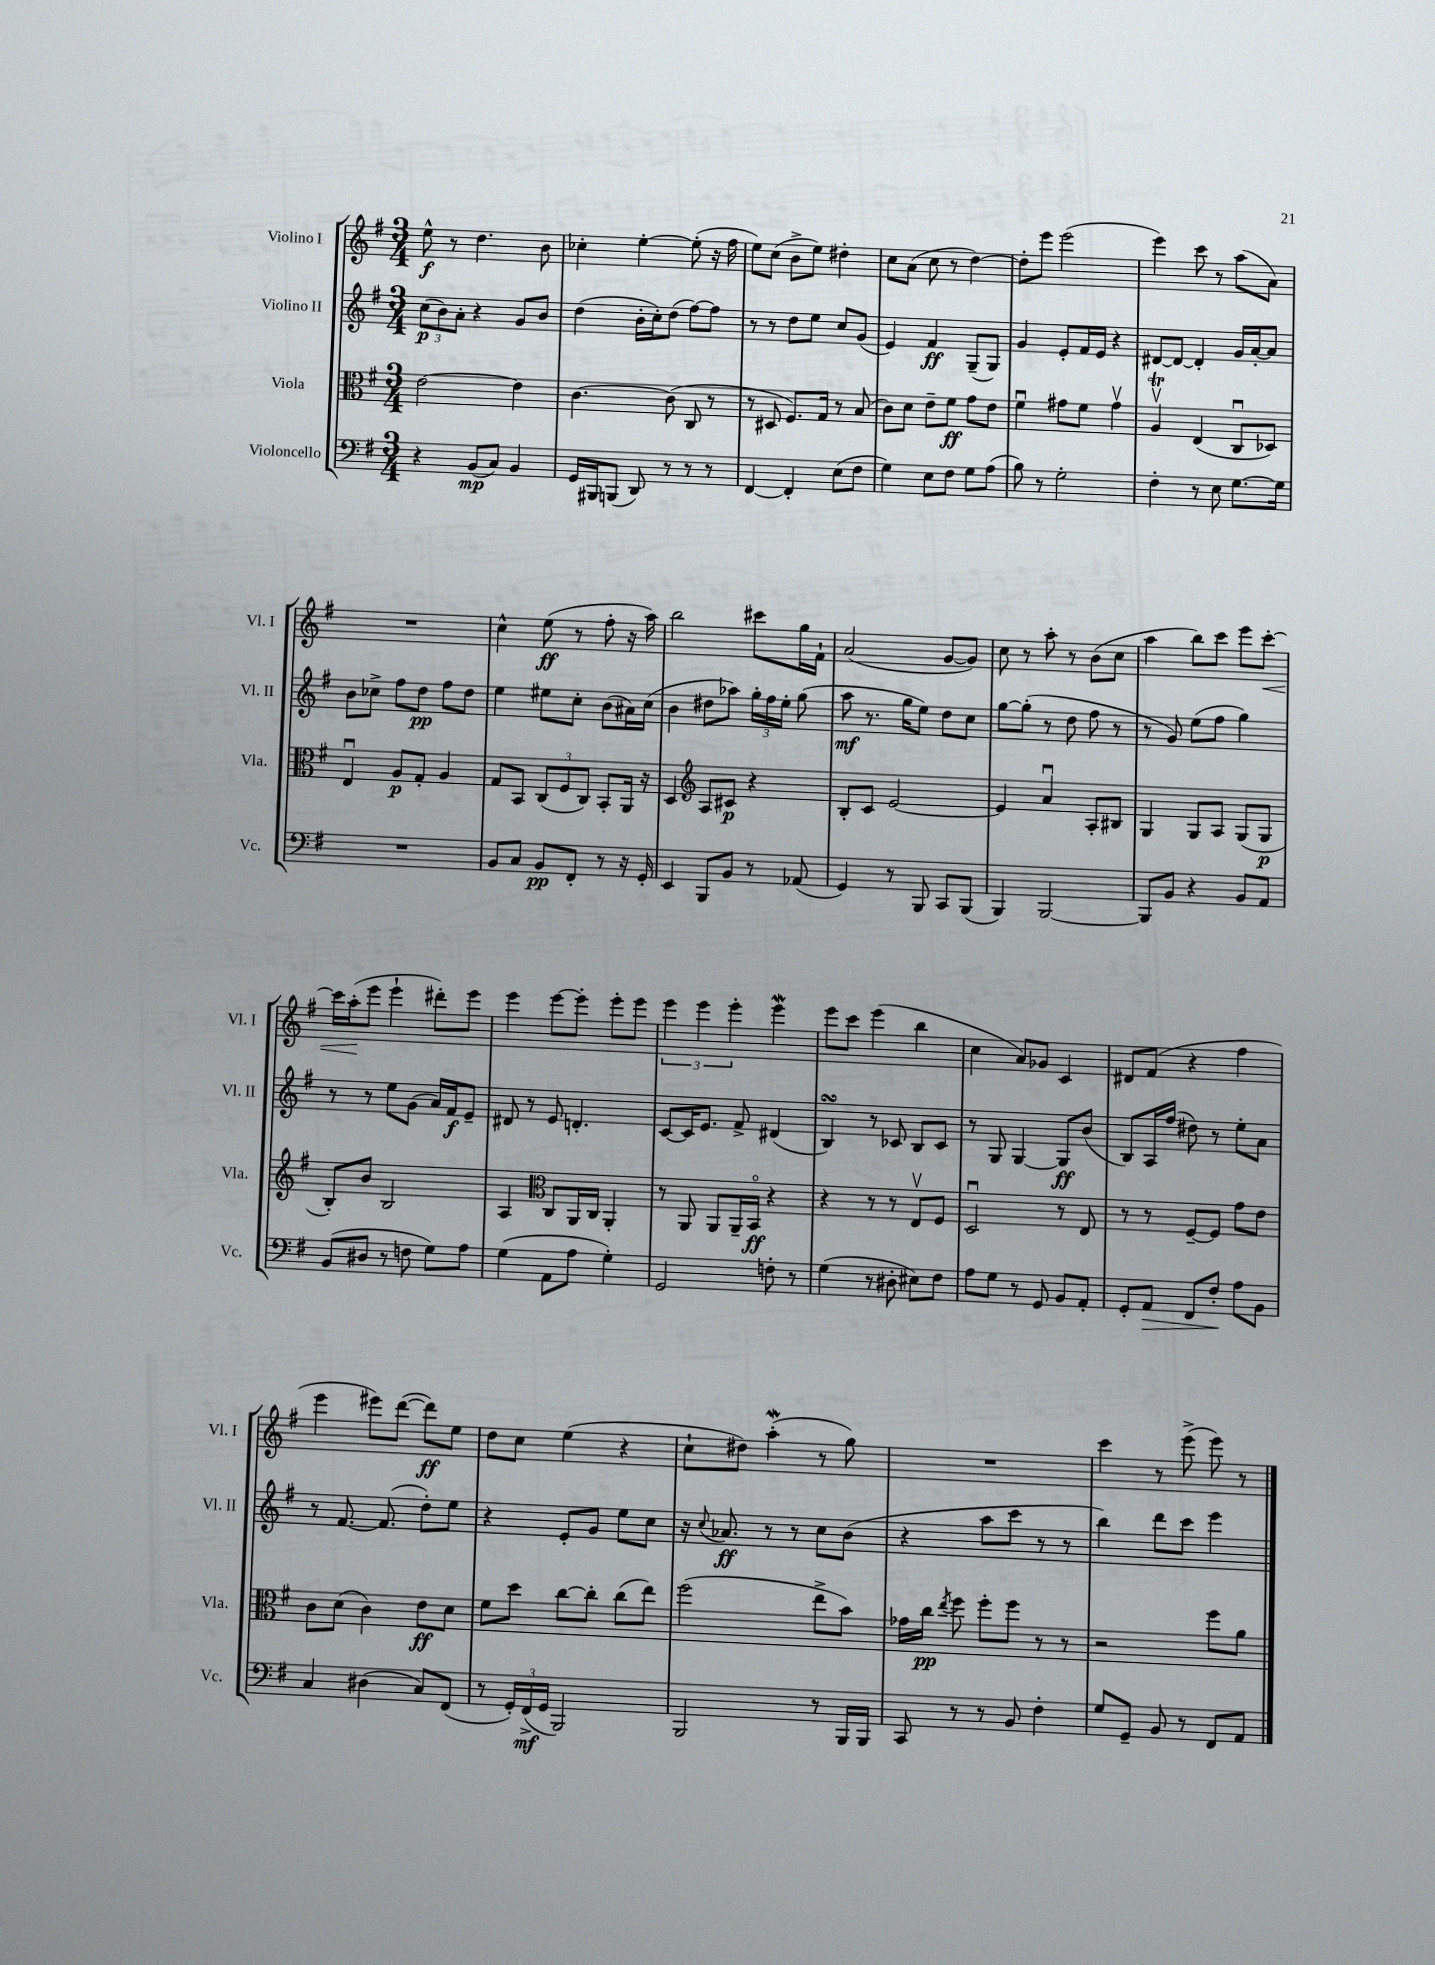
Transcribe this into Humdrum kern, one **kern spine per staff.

**kern	**dynam	**kern	**dynam	**kern	**dynam	**kern	**dynam
*part4	*part4	*part3	*part3	*part2	*part2	*part1	*part1
*staff4	*staff4	*staff3	*staff3	*staff2	*staff2	*staff1	*staff1
*I"Violoncello	*	*I"Viola	*	*I"Violino II	*	*I"Violino I	*
*I'Vc.	*	*I'Vla.	*	*I'Vl. II	*	*I'Vl. I	*
*clefF4	*	*clefC3	*	*clefG2	*	*clefG2	*
*k[f#]	*	*k[f#]	*	*k[f#]	*	*k[f#]	*
*M3/4	*	*M3/4	*	*M3/4	*	*M3/4	*
=1	=1	=1	=1	=1	=1	=1	=1
4r	.	[2e\	.	(12cc\L	p	8ee^^\	f
.	.	.	.	12b\)	.	.	.
.	.	.	.	.	.	8r	.
.	.	.	.	12a'\J	.	.	.
(8BB/L	mp	.	.	4r	.	4.dd\	.
8C/J)	.	.	.	.	.	.	.
4BB/	.	4e\]	.	8g/L	.	.	.
.	.	.	.	8b/J	.	8b\	.
=2	=2	=2	=2	=2	=2	=2	=2
16GG/LL	.	[4.c\	.	(4dd\	.	4cc-X'\	.
16BBB#X/J	.	.	.	.	.	.	.
(8BBBn/J	.	.	.	.	.	.	.
8DD/)	.	.	.	16b'\LL	.	[4ee'\	.
.	.	.	.	16cc'\J)	.	.	.
8r	.	(8c\]	.	(8dd\J	.	.	.
8r	.	8C/	.	[8ff#\L)	.	(8ee'\]	.
8r	.	8r	.	8ff#\J]	.	16r	.
.	.	.	.	.	.	16ff#\	.
=3	=3	=3	=3	=3	=3	=3	=3
[4FF#/	.	8r	.	8r	.	8ee\L)	.
.	.	8D#X/	.	8r	.	(8cc\J	.
4FF#'/]	.	8.F#/L)	.	8dd\L	.	8b^\L	.
.	.	.	.	8ee\J	.	8ee\J)	.
.	.	16G/Jk	.	.	.	.	.
(8E\L	.	8r	.	8cc/L	.	4dd#X'\	.
8F#\J	.	(8B/	.	(8g/J	.	.	.
=4	=4	=4	=4	=4	=4	=4	=4
4G\)	.	8c\L)	.	4e/)	.	8cc\L	.
.	.	8d\J	.	.	.	(8a\J	.
8E\L	.	8e~\L	.	4f#/	ff	8cc\	.
8F#\J	.	8f#\J	ff	.	.	8r	.
8G\L	.	8g\L	.	(8G~/L	.	[4dd\)	.
(8A\J	.	8e\J	.	8G/J)	.	.	.
=5	=5	=5	=5	=5	=5	=5	=5
8B\)	.	4f#u\	.	4g/	.	8dd'\L]	.
8r	.	.	.	.	.	8eee\J	.
2G'\	.	8g#X\L	.	8e'/L	.	(2eee\	.
.	.	8f#\J	.	16f#/L	.	.	.
.	.	.	.	16e/JJ	.	.	.
.	.	4g#v\	.	4r	.	.	.
=6	=6	=6	=6	=6	=6	=6	=6
4F#'\	.	4ATv/	.	[8d#X/L	.	4eee\)	.
.	.	.	.	8d#/J_	.	.	.
8r	.	(4E/	.	4d#'/]	.	8ccc\	.
8E\	.	.	.	.	.	8r	.
[8.G\L	.	8Cu/L	.	16g/LL	.	(8aa\L	.
.	.	.	.	[16a'/J	.	.	.
.	.	8D-X/J)	.	8a/J]	.	8a\J)	.
16G\Jk]	.	.	.	.	.	.	.
!!LO:LB:g=z
=7	=7	=7	=7	=7	=7	=7	=7
2.r	.	4Eu/	.	8b\L	.	2.r	.
.	.	.	.	8cc-X^\J	.	.	.
.	.	8A/L	p	8ff#\L	.	.	.
.	.	8G'/J	.	8dd\J	pp	.	.
.	.	4A/	.	8ff#\L	.	.	.
.	.	.	.	8dd\J	.	.	.
=8	=8	=8	=8	=8	=8	=8	=8
8BB/L	.	8G/L	.	4ee\	.	4cc^^\	.
8C/J	.	8BB/J	.	.	.	.	.
8BB/L	pp	(12C/L	.	8ee#X\L	.	(8ee\	ff
.	.	12F#/	.	.	.	.	.
8FF#'/J	.	.	.	8cc'\J	.	8r	.
.	.	12C/J)	.	.	.	.	.
8r	.	8BB'/L	.	(8b\L	.	8ff#'\	.
16r	.	16AA/Jk	.	16a#X\L)	.	16r	.
16GG'/	.	16r	.	(16cc\JJ	.	16aa\)	.
=9	=9	=9	=9	=9	=9	=9	=9
4EE/	.	4D/	.	4b\	.	2bb\	.
*	*	*clefG2	*	*	*	*	*
8BBB/L	.	8A/L	.	8dd#X\L	.	.	.
8BB/J	.	8c#X/J	p	8aa-X\J)	.	.	.
8r	.	4r	.	24gg'\LL	.	8ccc#X\L	.
.	.	.	.	24ff#\	.	.	.
.	.	.	.	24ee'\JJ	.	.	.
(8AA-X/	.	.	.	(8gg\	.	16gg\L	.
.	.	.	.	.	.	16f#`\JJ	.
=10	=10	=10	=10	=10	=10	=10	=10
4GG/)	.	8B'/L	.	8aa\	mf	(2a/	.
.	.	8c/J	.	8.r	.	.	.
8r	.	[2e/	.	.	.	.	.
.	.	.	.	16gg\KL	.	.	.
8BBB/	.	.	.	8ee\J)	.	.	.
8CC/L	.	.	.	8dd\L	.	[8g/L	.
(8BBB/J	.	.	.	8cc\J	.	8g/J])	.
=11	=11	=11	=11	=11	=11	=11	=11
4BBB/)	.	4e/]	.	[8gg\L	.	8cc\	.
.	.	.	.	(8gg'\J]	.	8r	.
[2BBB/	.	4au/	.	8r	.	8aa'\	.
.	.	.	.	8dd\	.	8r	.
.	.	8A'/L	.	8ff#\	.	(8b\L	.
.	.	8B#X/J	.	8r	.	8cc\J	.
=12	=12	=12	=12	=12	=12	=12	=12
8BBB/L]	.	4G/	.	8r	.	4aa\	.
8BB/J	.	.	.	8g/)	.	.	.
4r	.	8G/L	.	(8ee\L	.	8bb\L)	.
.	.	8A/J	.	8ff#\J	.	8ccc\J	.
8BB/L	.	(8G/L	.	4gg\)	.	8eee\L	.
!	!	!	!	!	!	!	!LO:HP:b
8AA/J	.	8G/J	p	.	.	[8ccc'\J	<
!!LO:LB:g=z
=13	=13	=13	=13	=13	=13	=13	=13
(8BB/L	.	8B'/L)	.	8r	.	16ccc\LL]	.
.	.	.	.	.	.	(16aa'\J	.
8D#X/J	.	8b/J	.	8r	.	8eee\J	[
8r	.	2B/	.	8ee\L	.	4eee`\	.
8Fn\	.	.	.	(8g\J	.	.	.
8G\L)	.	.	.	16a/LL)	.	8ddd#X'\L)	.
.	.	.	.	16f#/J	f	.	.
8A\J	.	.	.	8e~/J	.	8eee\J	.
=14	=14	=14	=14	=14	=14	=14	=14
(4G\	.	4A/	.	8d#X/	.	4eee\	.
.	.	.	.	8r	.	.	.
*	*	*clefC3	*	*	*	*	*
8AA\L	.	8C/L	.	8e/	.	[8eee\L	.
8A\J	.	16AA/L	.	4.dn'/	.	8eee'\J]	.
.	.	16C/JJ	.	.	.	.	.
4G'\)	.	4AA'/	.	.	.	8eee'\L	.
.	.	.	.	.	.	8eee\J	.
=15	=15	=15	=15	=15	=15	=15	=15
2GG/	.	8r	.	[8c/L	.	6eee\	.
.	.	8AA/	.	16c/K]	.	.	.
.	.	.	.	.	.	6eee\	.
.	.	.	.	8.e/J	.	.	.
.	.	8AA/L	.	.	.	.	.
.	.	.	.	.	.	6eee'\	.
.	.	16AA~/L	.	8f#^/	.	.	.
.	.	16BB/JJ	ff	.	.	.	.
8Fn'\	.	4r	.	(4d#X/	.	4eeeW\	.
8r	.	.	.	.	.	.	.
=16	=16	=16	=16	=16	=16	=16	=16
(4G\	.	4r	.	4BsSsS/)	.	8eee\L	.
.	.	.	.	.	.	8ccc\J	.
8r	.	8r	.	8r	.	(4eee\	.
8D#X'\	.	8r	.	8c-X/	.	.	.
8E#X\L)	.	8Ev/L	.	8B/L	.	4bb\	.
8F#\J	.	8F#/J	.	8c-/J	.	.	.
=17	=17	=17	=17	=17	=17	=17	=17
8A\L	.	2Du/	.	8r	.	4cc\	.
8G\J	.	.	.	8G/	.	.	.
8r	.	.	.	[4G/	.	8a/L)	.
8GG/	.	.	.	.	.	8g-X/J	.
8BB/L	.	8r	.	8G/L]	ff	4c/	.
8AA'/J	.	8E/	.	(8b/J	.	.	.
=18	=18	=18	=18	=18	=18	=18	=18
8GG'/L	.	8r	.	8B/L)	.	8d#X/L	.
!	!LO:HP:b	!	!	!	!	!	!
8AA/J	>	8r	.	16A/L	.	(8f#/J	.
.	.	.	.	(16ff#/JJ	.	.	.
8FF#/L	.	[8F#~/L	.	8dd#X\)	.	4r	.
8F#'/J	.	8F#/J]	.	8r	.	.	.
8A\L	]	8g\L	.	8ee'\L	.	4ff#\	.
8BB\J	.	8e\J	.	8a\J	.	.	.
!!LO:LB:g=z
=19	=19	=19	=19	=19	=19	=19	=19
4C/	.	8c\L	.	8r	.	4eee\	.
.	.	(8d\J	.	[8.f#/	.	.	.
(4D#X\	.	4c\)	.	.	.	8eee#X\L)	.
.	.	.	.	(8.f#/]	.	.	.
.	.	.	.	.	.	([8ddd\J	.
8C/L)	.	8e\L	ff	8dd'\L)	.	8ddd\L])	ff
(8FF#/J	.	8d\J	.	8ee\J	.	8ee\J	.
=20	=20	=20	=20	=20	=20	=20	=20
8r	.	8f#\L	.	4r	.	8dd\L	.
24GG'/LL)	.	8dd\J	.	.	.	8cc\J	.
(24FF#^/	mf	.	.	.	.	.	.
24GG/JJ	.	.	.	.	.	.	.
2BBB/)	.	[8cc\L	.	8e'/L	.	(4ee\	.
.	.	8cc'\J]	.	8g/J	.	.	.
.	.	(8cc\L	.	8ee\L	.	4r	.
.	.	8ee\J)	.	8cc\J	.	.	.
=21	=21	=21	=21	=21	=21	=21	=21
2BBB/	.	(2ff#\	.	16r	.	8cc`\L	.
.	.	.	.	8qqcc/	.	.	.
.	.	.	.	8.a-X/	ff	.	.
.	.	.	.	.	.	8dd#X\J)	.
.	.	.	.	8r	.	(4aaW'\	.
.	.	.	.	8r	.	.	.
8r	.	8ee^\L	.	8cc\L	.	8r	.
16BBB/LL	.	8b\J)	.	(8b\J	.	8gg\)	.
16BBB/JJ	.	.	.	.	.	.	.
=22	=22	=22	=22	=22	=22	=22	=22
8CC/	.	16g-X\LL	.	4r	.	2.r	.
.	.	16cc\JJ	pp	.	.	.	.
.	.	8qee/	.	.	.	.	.
8r	.	8ff#\	.	.	.	.	.
8r	.	8ff#'\L	.	8aa\L	.	.	.
8BB/	.	8ff#\J	.	8ccc\J	.	.	.
4F#'\	.	8r	.	8r	.	.	.
.	.	8r	.	8r	.	.	.
=23	=23	=23	=23	=23	=23	=23	=23
8G/L	.	2r	.	4bb\)	.	4ccc\	.
8GG~/J	.	.	.	.	.	.	.
8BB/	.	.	.	8ddd\L	.	8r	.
8r	.	.	.	8ccc\J	.	(8eee^\	.
8FF#/L	.	8ff#\L	.	4eee\	.	8eee\)	.
8AA/J	.	8a\J	.	.	.	8r	.
==	==	==	==	==	==	==	==
*-	*-	*-	*-	*-	*-	*-	*-
